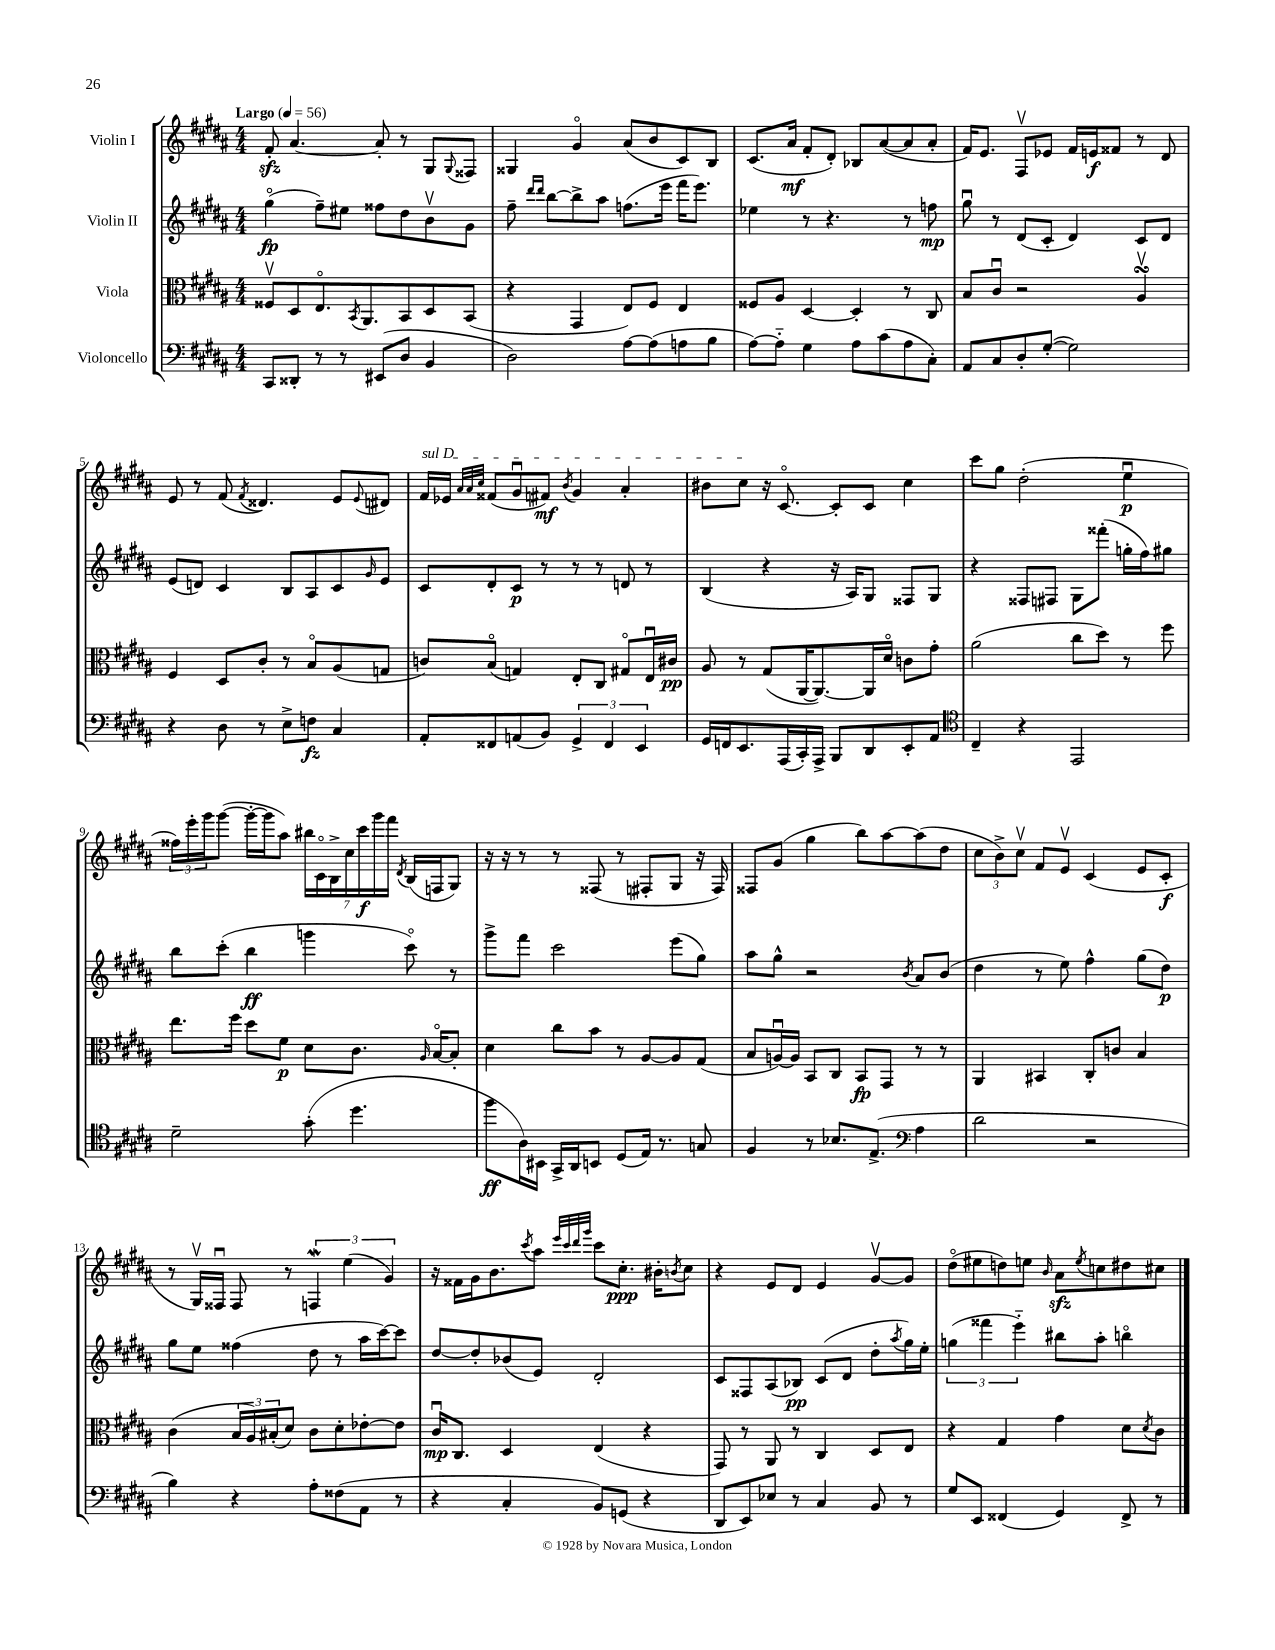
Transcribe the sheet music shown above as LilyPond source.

<<
\new StaffGroup <<
\new Staff = "s0" \with { instrumentName = "Violin I" } {
    \clef treble \key b \major \numericTimeSignature \time 4/4 \tempo "Largo" 4 = 56
    fis'8-.\sfz ais'4.~ ais'8-. r8 gis8 \appoggiatura { gis8 } fisis8 |
    gisis4 gis'4\flageolet ais'8( b'8 cis'8) b8 |
    cis'8.( ais'16\mf fis'8-. dis'8-.) bes8 ais'8~( ais'8 ais'8-. |
    fis'16) e'8. fis8\upbow ees'8 fis'16 e'16\f fisis'8 r8 dis'8 |
    e'8 r8 fis'8( \acciaccatura { fis'8 } disis'4.) e'8 \appoggiatura { e'8 } dis'8 |
    \once \override TextSpanner.bound-details.left.text = \markup { \italic "sul D" } fis'16\startTextSpan ees'16 \grace { ais'32 ais'32 cis''32 } fisis'8( gis'8\downbow fis'8\mf) \acciaccatura { b'8 } gis'4 ais'4-. |
    bis'8 cis''8\stopTextSpan r16 cis'8.~\flageolet cis'8-. cis'8 cis''4 |
    cis'''8 gis''8 dis''2-.( e''4\downbow\p |
    \tuplet 3/2 { fisis''16) e'''16-. gis'''16 } gis'''8~( gis'''16~-. gis'''16 ais''8) \tuplet 7/4 { bis''16 cis'16\flageolet b16-> cis''16 cis'''16\f gis'''16 fis'''16 } \acciaccatura { dis'8 } b16( f16 gis8) |
    r16 r16 r8 r8 fisis8( r8 fis8-. gis8 r16 fis16) |
    fisis8 gis'8( gis''4 b''8) ais''8~ ais''8( dis''8 |
    \tuplet 3/2 { cis''8 b'8->) cis''8\upbow } fis'8 e'8\upbow cis'4( e'8 cis'8-.\f |
    r8 gis16\upbow) fisis16\downbow fisis8 r8 \tuplet 3/2 { f4\mordent e''4( gis'4) } |
    r16 fisis'16 gis'16 b'8. \acciaccatura { cis'''8 } ais''8 \grace { e'''32 cis'''32 dis'''32 gis'''32 } cis'''8 cis''8.-.\ppp bis'16-. \acciaccatura { b'8 } cis''8 |
    r4 e'8 dis'8 e'4 gis'8~\upbow gis'8 |
    dis''8\flageolet( eis''8 d''8) e''8 \grace { b'16 } ais'8\sfz \acciaccatura { e''8 } c''8 dis''8 cis''8 \bar "|." |
}
\new Staff = "s1" \with { instrumentName = "Violin II" } {
    \clef treble \key b \major \numericTimeSignature \time 4/4
    gis''4\flageolet\fp( fis''8--) eis''8 fisis''8 dis''8 b'8\upbow gis'8 |
    fis''8-- \grace { dis'''16 dis'''16 } b''8~ b''8-> ais''8 f''8.( e'''16 fis'''16 e'''8.) |
    ees''4 r8 r4. r8 f''8\mp |
    gis''8\downbow r8 dis'8( cis'8-. dis'4) cis'8 dis'8 |
    e'8( d'8) cis'4 b8 ais8 cis'8 \grace { gis'16 } e'8 |
    cis'8 dis'8-. cis'8\p r8 r8 r8 d'8 r8 |
    b4( r4 r16 ais16) gis8 fisis8 gis8 |
    r4 fisis8 fis8 gis8 fisis'''8-.( g''16-. fis''16) gis''8 |
    b''8 cis'''8-.( b''4\ff g'''4 cis'''8\flageolet) r8 |
    gis'''8-> fis'''8 cis'''2 e'''8( gis''8) |
    ais''8 gis''8-^ r2 \acciaccatura { b'8 } ais'8 b'8( |
    dis''4 r8 e''8) fis''4-^ gis''8( dis''8\p) |
    gis''8 e''8 fisis''4( dis''8 r8 ais''16 cis'''16~) cis'''8 |
    dis''8~ dis''8-. bes'8( e'8) dis'2-. |
    cis'8 fisis8 ais8( bes8\pp) cis'8( dis'8 dis''8-. \acciaccatura { ais''8 } gis''16) e''16-. |
    \tuplet 3/2 { g''4( fisis'''4 e'''4-_) } bis''8 ais''8-. b''4\flageolet \bar "|." |
}
\new Staff = "s2" \with { instrumentName = "Viola" } {
    \clef alto \key b \major \numericTimeSignature \time 4/4
    fisis8\upbow dis8 e8.\flageolet \acciaccatura { b,8 } ais,8. b,8 dis8 b,8( |
    r4 gis,4 e8) fis8 e4 |
    fisis8 ais8 dis4~ dis4-. r8 cis8 |
    b8 cis'8\downbow r2 ais4\upbow\turn |
    fis4 dis8 cis'8-. r8 b8\flageolet ais8( g8 |
    c'8) b8\flageolet( g4) e8-. cis8 gis8\flageolet e16\downbow cis'16\pp |
    ais8 r8 gis8( ais,16~ ais,8.~) ais,16 dis'16\flageolet c'8 gis'8-. |
    ais'2( cis''8 dis''8) r8 fis''8 |
    e''8. fis''16 dis''8 fis'8\p dis'8 cis'8. \grace { ais16 } b16~\flageolet b8-. |
    dis'4 cis''8 b'8 r8 ais8~ ais8 gis8( |
    b8 a16~\downbow) a16 b,8 cis8 b,8\fp gis,8 r8 r8 |
    ais,4 bis,4 cis8-. c'8 b4 |
    cis'4( \tuplet 3/2 { b16 ais16) bis16-.( } dis'8) cis'8 dis'8-. ees'8~-. ees'8 |
    cis'16\downbow\mp cis8. dis4 e4( r4 |
    gis,8) r8 ais,8 r8 cis4 dis8 e8 |
    r4 gis4 gis'4 dis'8 \acciaccatura { dis'8 } cis'8 \bar "|." |
}
\new Staff = "s3" \with { instrumentName = "Violoncello" } {
    \clef bass \key b \major \numericTimeSignature \time 4/4
    cis,8 disis,8-. r8 r8 eis,8( dis8 b,4 |
    dis2) ais8~ ais8( a8 b8 |
    ais8~) ais8-_ gis4 ais8 cis'8( ais8 cis8-.) |
    ais,8 cis8 dis8-. gis8~-.( gis2) |
    r4 dis8 r8 e8-> f8\fz cis4 |
    ais,8-. fisis,8 a,8( b,8) \tuplet 3/2 { gis,4-> fisis,4 e,4 } |
    gis,16 f,16 e,8. ais,,16( cis,16-.) ais,,16-> b,,8 dis,8 e,8-. ais,8 |
    \clef tenor cis4-- r4 e,2 |
    dis'2-- gis'8-.( dis''4. |
    fis''8\ff ais16) bis,16 gis,16-> ais,16 b,8 dis8( e16) r8. g8 |
    fis4 r8 bes8. e8.->( \clef bass ais4 |
    dis'2 r2 |
    b4) r4 ais8-. fisis8( ais,8 r8 |
    r4 cis4-. b,8) g,8( r4 |
    dis,8 e,8) ees8 r8 cis4 b,8 r8 |
    gis8 e,8 fisis,4( gis,4) fisis,8-> r8 \bar "|." |
}
>>
>>
